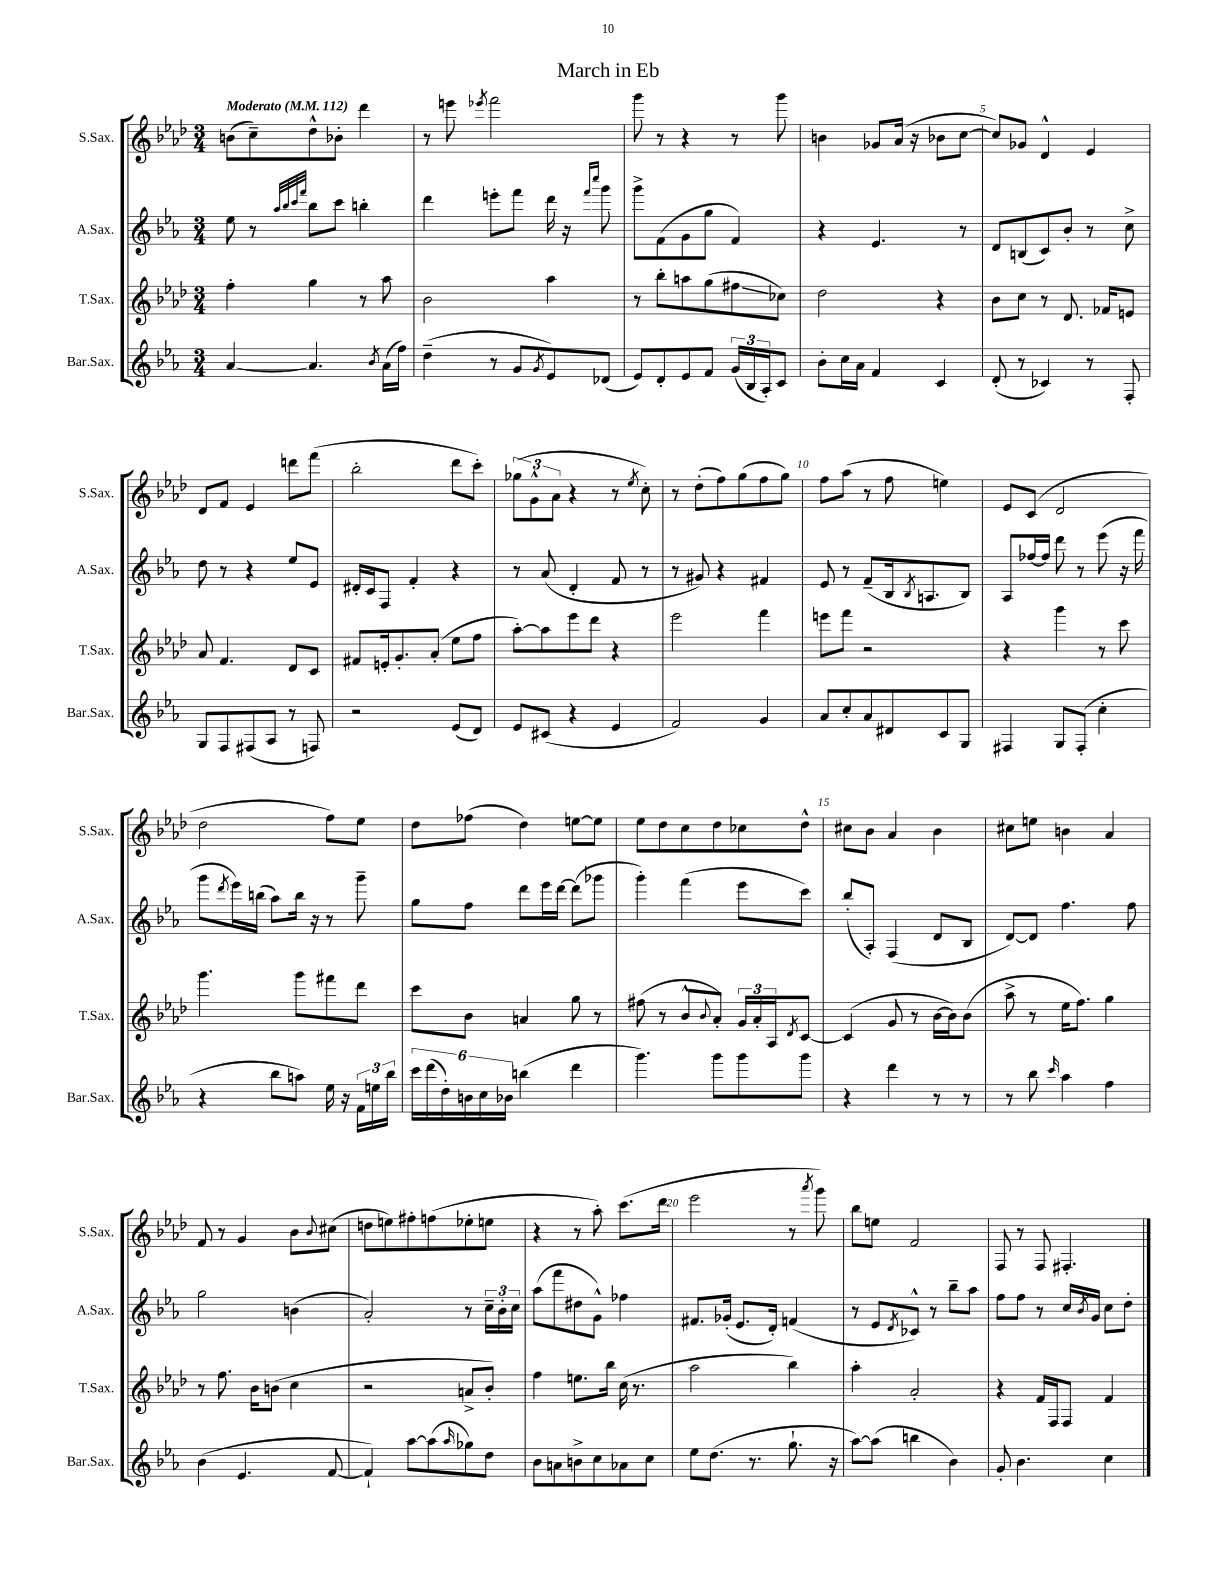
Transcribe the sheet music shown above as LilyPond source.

\header { title = "March in Eb" }
<<
\new StaffGroup <<
\new Staff = "s0" \with { instrumentName = "S.Sax." shortInstrumentName = "S.Sax." } {
    \clef treble \key aes \major \numericTimeSignature \time 3/4 \tempo "Moderato" 4 = 112
    b'8( c''8--) des''8-^ bes'8-. des'''4 |
    r8 e'''8 \acciaccatura { ees'''8 } f'''2 |
    g'''8 r8 r4 r8 g'''8 |
    b'4 ges'8 aes'16( r16 bes'8 c''8~ |
    c''8) ges'8 des'4-^ ees'4 |
    des'8 f'8 ees'4 d'''8 f'''8( |
    bes''2-. des'''8 c'''8-.) |
    \tuplet 3/2 { ges''8( g'8-^ aes'8 } r4 r8 \acciaccatura { ees''8 } c''8-.) |
    r8 des''8-.( f''8) g''8( f''8 g''8) |
    f''8 aes''8( r8 f''8 e''4) |
    ees'8 c'8( des'2 |
    des''2 f''8) ees''8 |
    des''8 fes''8( des''4) e''8~ e''8 |
    ees''8 des''8 c''8 des''8 ces''8 des''8-^ |
    cis''8 bes'8 aes'4 bes'4 |
    cis''8 e''8 b'4 aes'4 |
    f'8 r8 g'4 bes'8 \appoggiatura { bes'8 } cis''8( |
    d''8 e''8) fis''8-. f''8( ees''8-. e''8 |
    r4 r8 aes''8-.) c'''8.( des'''16 |
    ees'''2 r8 \acciaccatura { aes'''8 } g'''8) |
    bes''8 e''8 f'2 |
    f8 r8 f8 fis4.-. \bar "|." |
}
\new Staff = "s1" \with { instrumentName = "A.Sax." shortInstrumentName = "A.Sax." } {
    \clef treble \key ees \major \numericTimeSignature \time 3/4
    ees''8 r8 \grace { aes''32 bes''32 c'''32 f'''32 } bes''8 c'''8 b''4-. |
    d'''4 e'''8-. f'''8 d'''16 r16 \grace { f'''16 c''''16 } g'''8 |
    g'''8-> f'8( g'8 g''8 f'4) |
    r4 ees'4. r8 |
    d'8 b8( c'8) bes'8-. r8 c''8-> |
    d''8 r8 r4 ees''8 ees'8 |
    dis'16-. c'16 f8 f'4-. r4 |
    r8 aes'8( d'4-. f'8 r8 |
    r8 gis'8) r4 fis'4 |
    ees'8 r8 f'8--( bes16 \acciaccatura { bes8 } a8. bes8) |
    aes8 fes''16~ fes''16 d'''8 r8 ees'''8( r16 f'''16 |
    g'''8 \acciaccatura { d'''8 } ees'''16) b''16( aes''8) b''16 r16 r8 g'''8-- |
    g''8 f''8 d'''8 ees'''16 d'''16~ d'''8( ges'''8 |
    g'''4-.) f'''4( ees'''8 c'''8) |
    bes''8-.( aes8-.) f4( d'8 bes8 |
    d'8~) d'8 f''4. f''8 |
    g''2 b'4( |
    aes'2-.) r8 \tuplet 3/2 { c''16-- bes'16-. c''16 } |
    aes''8( f'''8 dis''8 g'8-^) fes''4 |
    fis'8. ges'16-.( ees'8. d'16-.) f'4( |
    r8 ees'8 \acciaccatura { d'8 } ces'8-^) r8 bes''8-- aes''8 |
    f''8 f''8 r8 c''16 \acciaccatura { bes'8 } g'16 c''8 d''8-. \bar "|." |
}
\new Staff = "s2" \with { instrumentName = "T.Sax." shortInstrumentName = "T.Sax." } {
    \clef treble \key aes \major \numericTimeSignature \time 3/4
    f''4-. g''4 r8 aes''8 |
    bes'2 aes''4 |
    r8 bes''8-. a''8 g''8( fis''8\glissando ces''8) |
    des''2 r4 |
    bes'8 c''8 r8 des'8. fes'16 e'8 |
    aes'8 f'4. des'8 c'8 |
    fis'8 e'16-. g'8.-. aes'8-.( ees''8 f''8 |
    aes''8~-.) aes''8 ees'''8 des'''8 r4 |
    ees'''2 f'''4 |
    e'''8 f'''8 r2 |
    r4 g'''4 r8 c'''8 |
    g'''4. g'''8 fis'''8 des'''8 |
    c'''8 bes'8 a'4 g''8 r8 |
    fis''8( r8 bes'8-^ \appoggiatura { bes'8 } aes'8-.) \tuplet 3/2 { g'16 aes'16-. aes16 } \acciaccatura { des'8 } c'8~ |
    c'4( g'8 r8 bes'16~ bes'16) bes'8( |
    aes''8-> r8 ees''16 f''8.) g''4 |
    r8 f''8. bes'16 b'8( c''4 |
    r2 a'8-> bes'8-.) |
    f''4 e''8. bes''16 c''16( r8. |
    aes''2 bes''4) |
    aes''4-. aes'2-. |
    r4 f'16 f16 f8 f'4 \bar "|." |
}
\new Staff = "s3" \with { instrumentName = "Bar.Sax." shortInstrumentName = "Bar.Sax." } {
    \clef treble \key ees \major \numericTimeSignature \time 3/4
    aes'4~ aes'4. \acciaccatura { bes'8 } aes'16( f''16) |
    d''4--( r8 g'8 \acciaccatura { g'8 } ees'8) des'8( |
    ees'8) d'8-. ees'8 f'8 \tuplet 3/2 { g'16( bes16 aes16-.) } c'8 |
    bes'8-. c''16 aes'16 f'4 c'4 |
    d'8-.( r8 ces'4) r8 f8-. |
    g8 f8 fis8( aes8 r8 f8) |
    r2 ees'8( d'8) |
    ees'8 cis'8( r4 ees'4 |
    f'2) g'4 |
    aes'8 c''8-. aes'8 dis'8 c'8 g8 |
    fis4 g8 fis8-.( c''4-. |
    r4 bes''8 a''8) ees''16 r16 \tuplet 3/2 { f'16 e''16 bes''16 } |
    \tuplet 6/4 { c'''16 d'''16( d''16-.) b'16 c''16 bes'16 } b''4( d'''4 |
    g'''4.) g'''8 g'''8 g'''8 |
    r4 d'''4 r8 r8 |
    r8 bes''8 \grace { c'''16 } aes''4 f''4 |
    bes'4( ees'4. f'8~ |
    f'4-!) aes''8~ aes''8( \grace { aes''16 } ges''8) d''8 |
    bes'8 a'8 b'8-> c''8 aes'8 c''8 |
    ees''8 d''8.( r8. g''8.-! r16 |
    aes''8~) aes''8( b''4 bes'4) |
    g'8-. bes'4. c''4 \bar "|." |
}
>>
>>
\layout { \context { \Score \override BarNumber.break-visibility = ##(#f #t #t) barNumberVisibility = #(every-nth-bar-number-visible 5) } }
